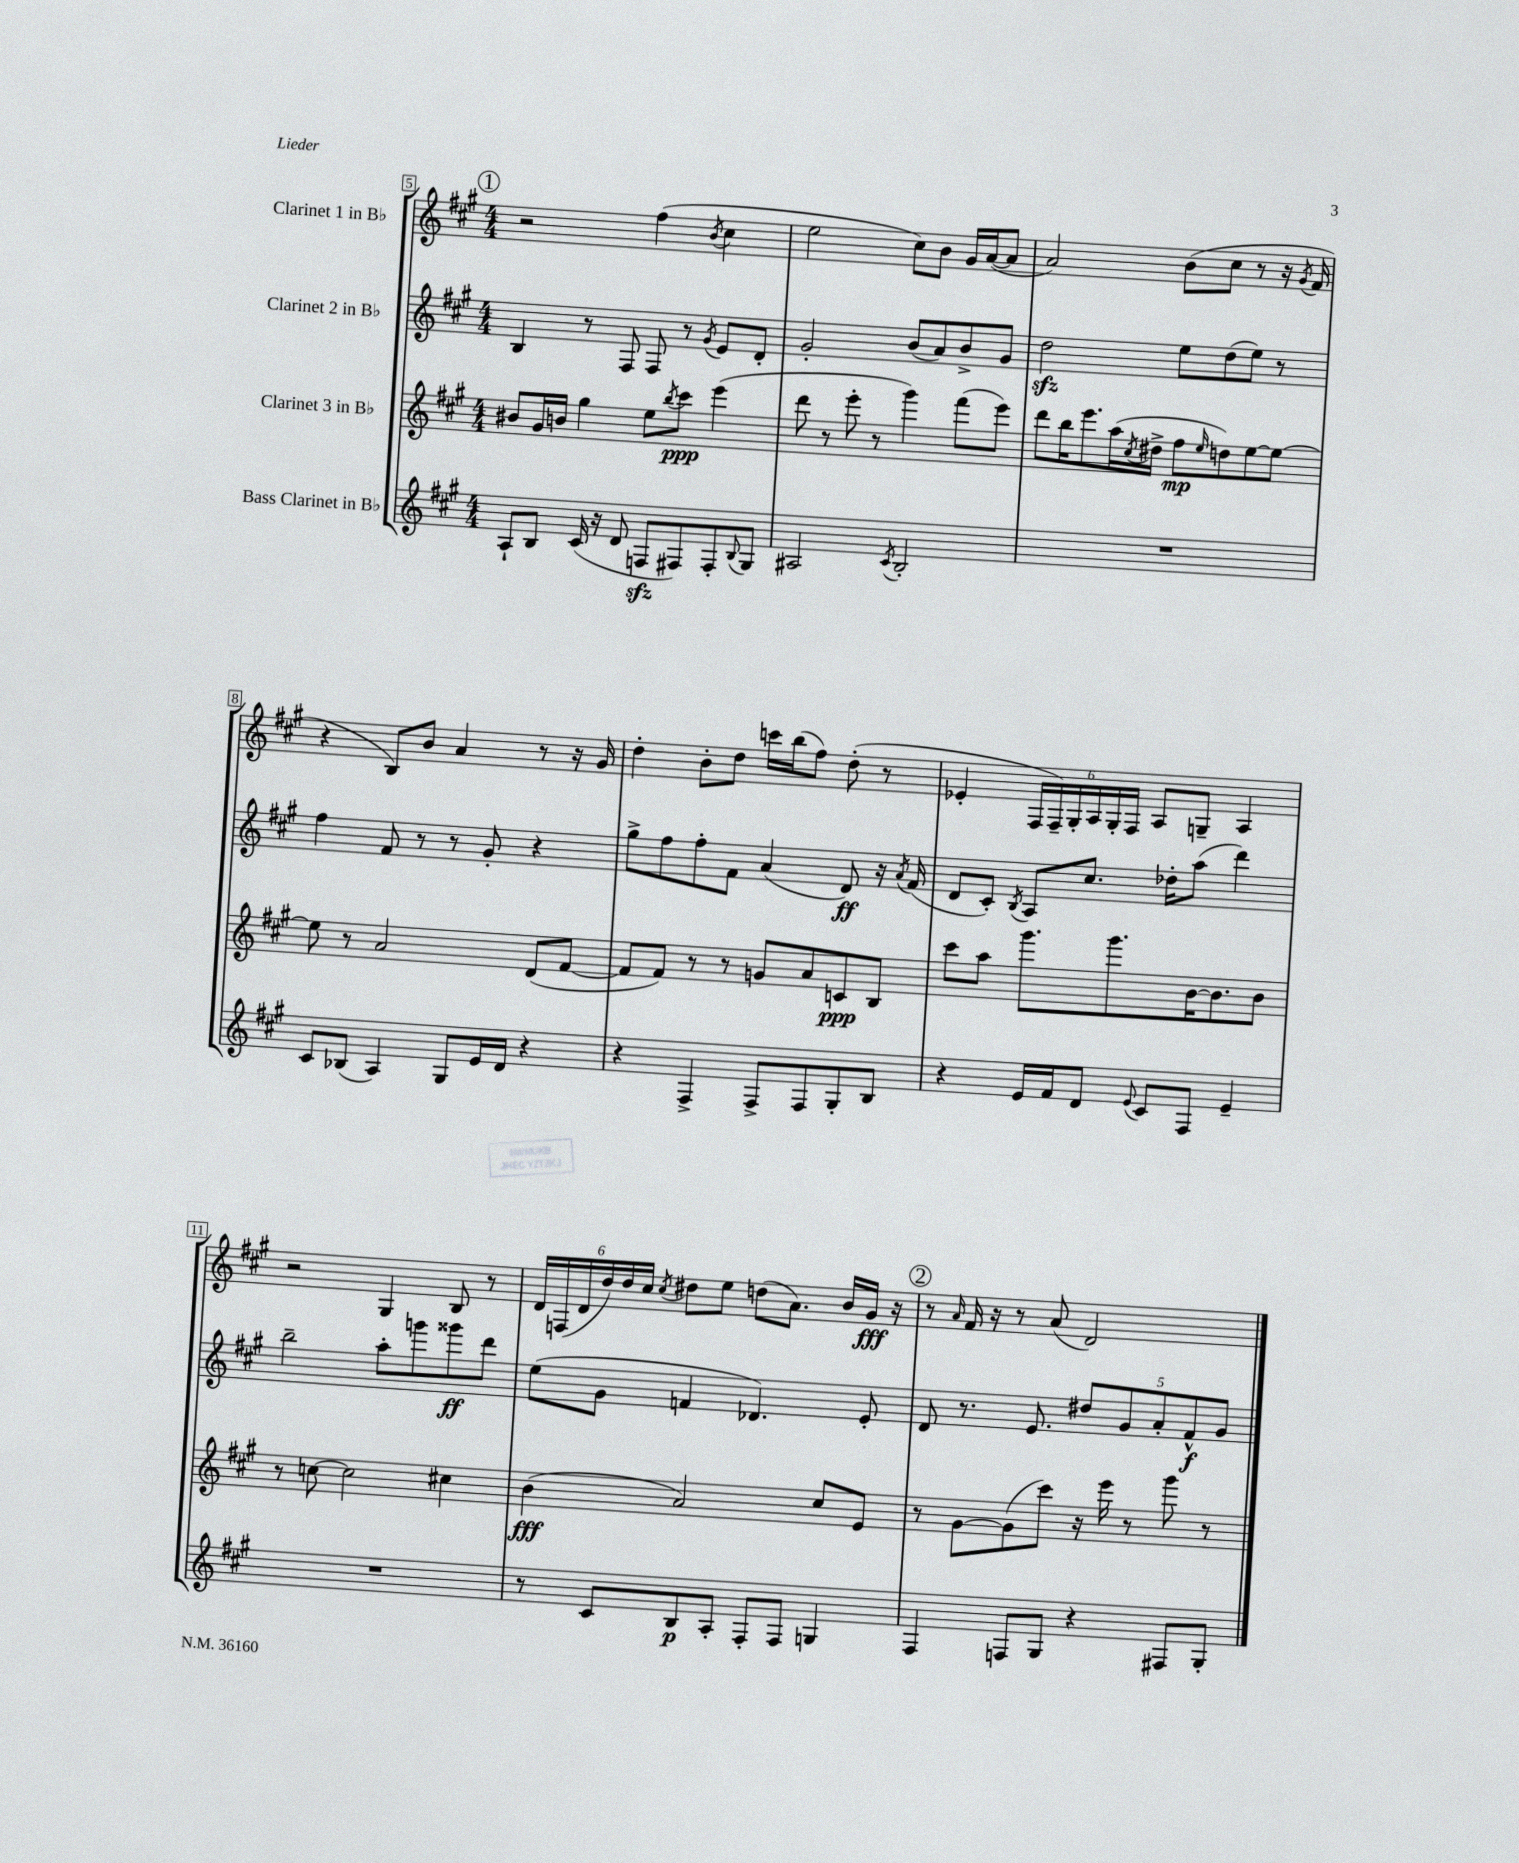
<<
\new StaffGroup <<
\new Staff = "s0" \with { instrumentName = "Clarinet 1 in Bb" } {
    \clef treble \key a \major \numericTimeSignature \time 4/4
    \mark \markup { \circle "1" } r2 fis''4( \acciaccatura { b'8 } cis''4 |
    e''2 cis''8) b'8 gis'16 a'16~( a'8 |
    a'2) b'8( cis''8 r8 r16 \acciaccatura { gis'8 } fis'16 |
    r4 b8) b'8 a'4 r8 r16 gis'16 |
    d''4-. b'8-. d''8 c'''16 b''16( fis''8) d''8-.( r8 |
    ees'4-. \tuplet 6/4 { fis16 fis16--) gis16-. a16 gis16-. fis16 } a8 g8-- a4 |
    r2 gis4 b8 r8 |
    \tuplet 6/4 { d'16 f16( d'16 d''16) d''16 cis''16 } \acciaccatura { cis''8 } dis''8 e''8 d''8( a'8.) b'16 gis'16\fff r16 |
    \mark \markup { \circle "2" } r8 \grace { a'16 } fis'16 r16 r8 a'8( d'2) \bar "|." |
}
\new Staff = "s1" \with { instrumentName = "Clarinet 2 in Bb" } {
    \clef treble \key a \major \numericTimeSignature \time 4/4
    \mark \markup { \circle "1" } b4 r8 fis8 fis8 r8 \acciaccatura { gis'8 } e'8 d'8-. |
    gis'2-. b'8( a'8) b'8-> gis'8 |
    d''2\sfz e''8 d''8( e''8) r8 |
    fis''4 fis'8 r8 r8 gis'8-. r4 |
    gis''8-> fis''8 fis''8-. fis'8 a'4( d'8\ff) r16 \acciaccatura { a'8 } fis'16( |
    d'8 cis'8-.) \acciaccatura { b8 } a8 cis''8. des''16-. a''8( d'''4) |
    b''2-- a''8-. g'''8 gisis'''8\ff d'''8 |
    e''8( gis'8 f'4 des'4.) e'8-. |
    \mark \markup { \circle "2" } d'8 r8. e'8. \tuplet 5/4 { dis''8 gis'8 a'8-. fis'8-^\f gis'8 } \bar "|." |
}
\new Staff = "s2" \with { instrumentName = "Clarinet 3 in Bb" } {
    \clef treble \key a \major \numericTimeSignature \time 4/4
    \mark \markup { \circle "1" } bis'8 gis'16 b'16 gis''4 e''8 \acciaccatura { b''8 } cis'''8\ppp e'''4( |
    d'''8 r8 e'''8-. r8 gis'''4) fis'''8( e'''8) |
    d'''8 b''16 e'''8. a''16( \acciaccatura { cis''8 } dis''16-> fis''8\mp \grace { e''16 } d''8) e''8~ e''8~ |
    e''8 r8 a'2 d'8( fis'8~ |
    fis'8 fis'8) r8 r8 g'8 a'8 c'8\ppp b8 |
    cis'''8 a''8 gis'''8. gis'''8. b'16~ b'8. b'8 |
    r8 c''8~ c''2 cis''4 |
    b'4\fff( a'2) cis''8 e'8 |
    \mark \markup { \circle "2" } r8 gis'8~ gis'8( cis'''8) r16 e'''16 r8 gis'''8 r8 \bar "|." |
}
\new Staff = "s3" \with { instrumentName = "Bass Clarinet in Bb" } {
    \clef treble \key a \major \numericTimeSignature \time 4/4
    \mark \markup { \circle "1" } a8-! b8 cis'16( r16 d'8 f8\sfz fis8) fis8-. \appoggiatura { b8 } gis8 |
    ais2 \acciaccatura { cis'8 } b2-. |
    R1 |
    cis'8 bes8( a4) gis8 e'16 d'16 r4 |
    r4 fis4-> fis8-> fis8 gis8-. b8 |
    r4 e'16 fis'16 d'8 \appoggiatura { e'8 } cis'8 fis8 e'4-- |
    R1 |
    r8 cis'8 b8\p a8-. fis8-. fis8 g4 |
    \mark \markup { \circle "2" } fis4 f8 gis8 r4 fis8 gis8-. \bar "|." |
}
>>
>>
\layout { \context { \Score currentBarNumber = #5 \override BarNumber.stencil = #(make-stencil-boxer 0.1 0.3 ly:text-interface::print) } }
